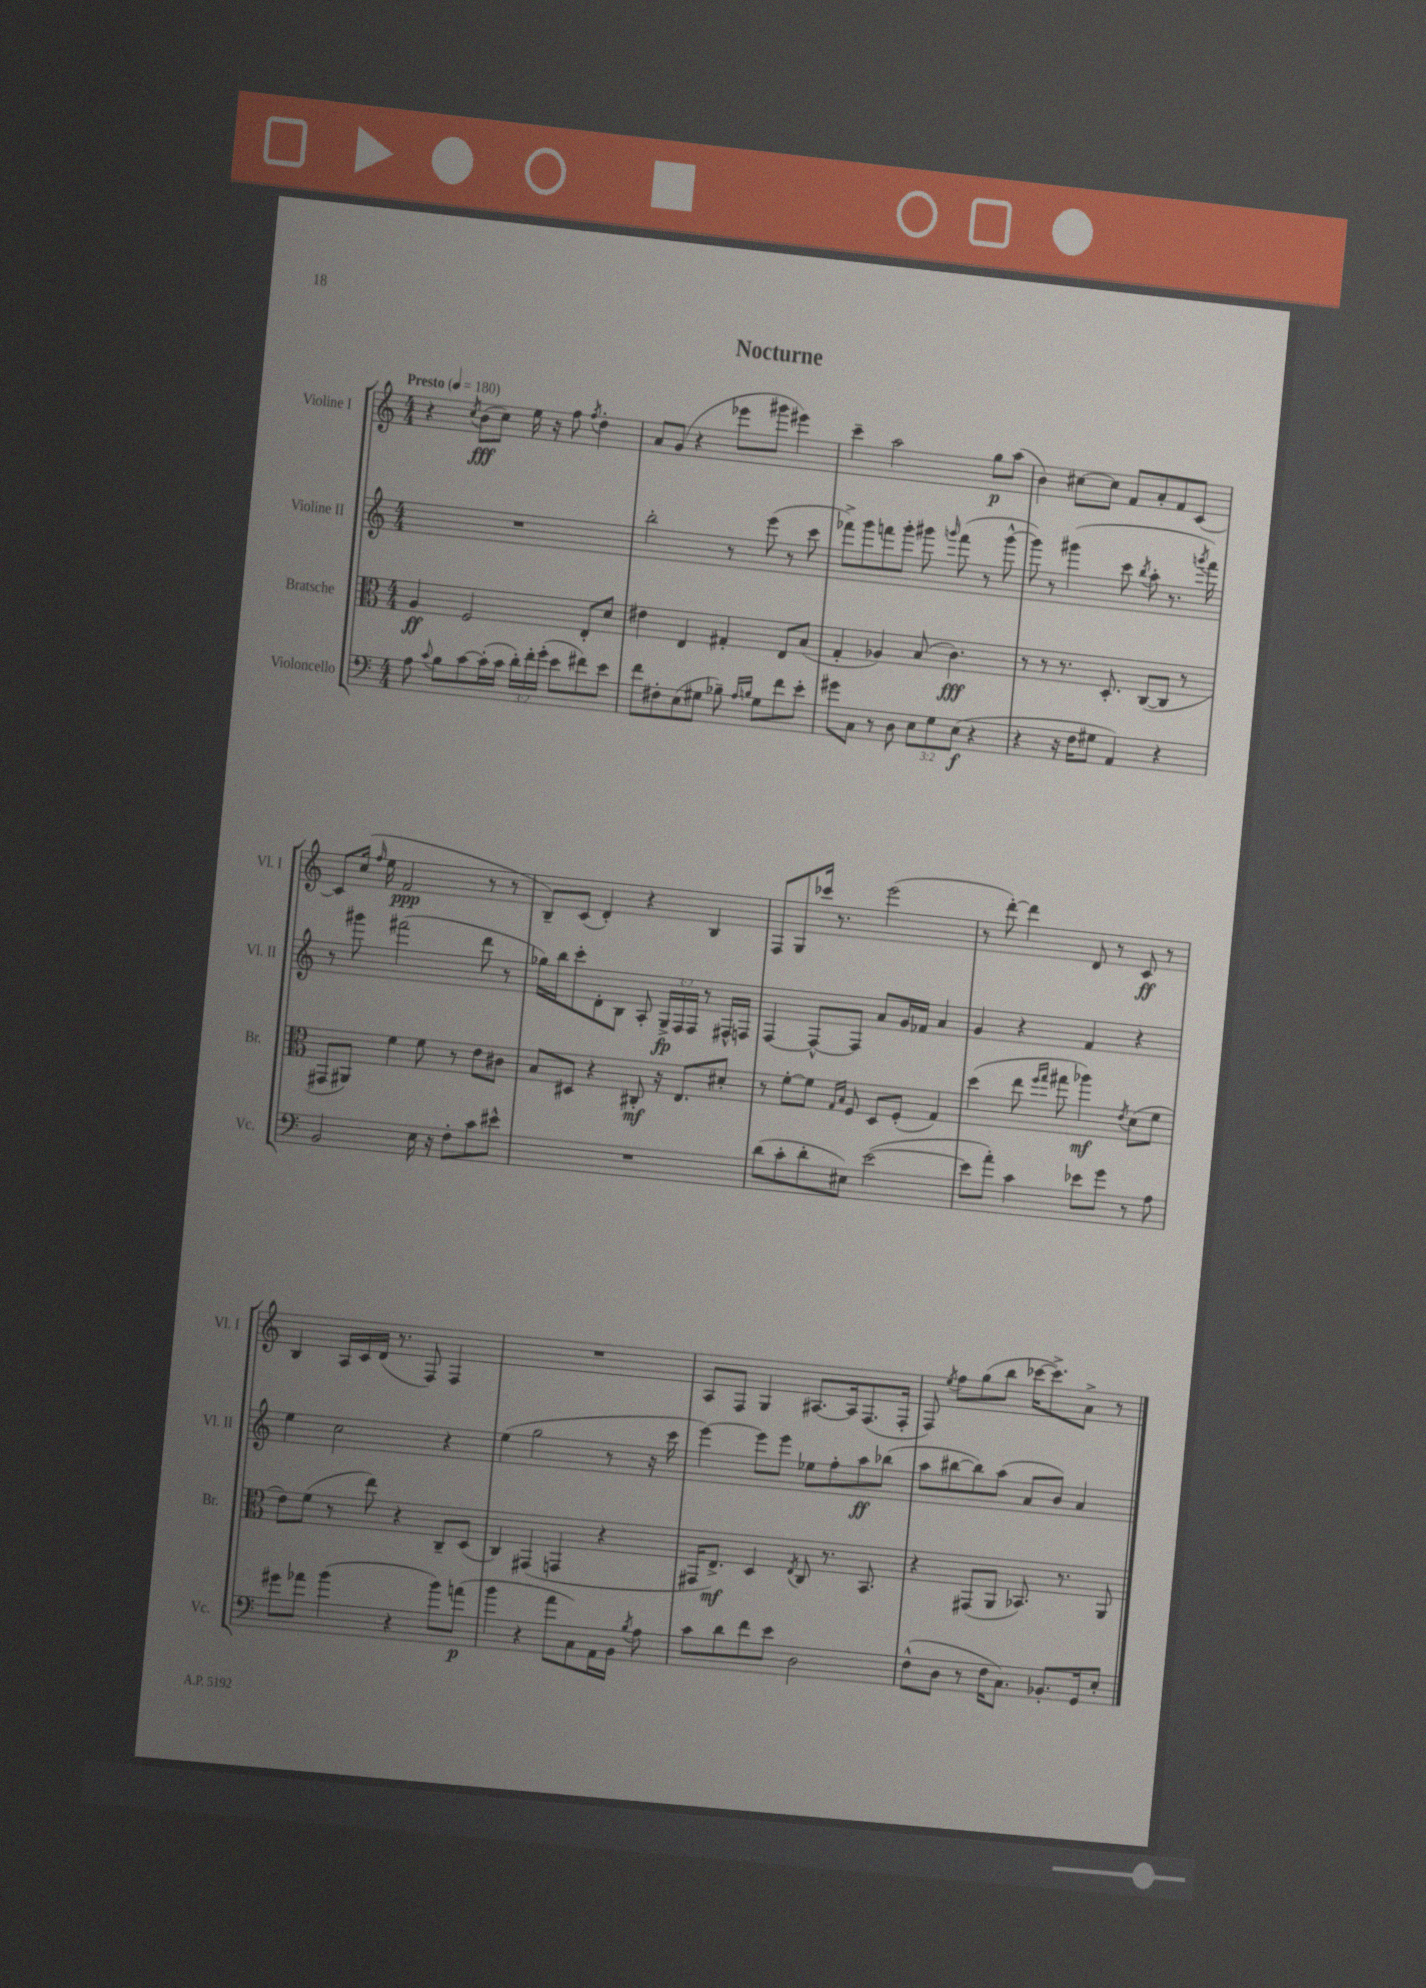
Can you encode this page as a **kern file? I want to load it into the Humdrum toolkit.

**kern	**kern	**kern	**kern
*staff4	*staff3	*staff2	*staff1
*clefF4	*clefC3	*clefG2	*clefG2
*k[]	*k[]	*k[]	*k[]
*M4/4	*M4/4	*M4/4	*M4/4
*MM180	*MM180	*MM180	*MM180
8A\	4A/	1r	4r
8qqc/	.	.	.
8B\L	.	.	.
.	.	.	8qcc/
[8c\	2F/	.	(8b\L
(16c'\]L	.	.	8cc\J)
16c\JJ	.	.	.
24d'\LL)	.	.	16ee\
24f'\	.	.	.
.	.	.	16r
(24g'\JJ	.	.	.
8e\L	.	.	8ff\
.	.	.	8qff/
8f#\)	8E'/L	.	4dd'\
8e\J	8d/J	.	.
=	=	=	=
8f\L	4e#\	2bb'\	8a/L
8F#'\	.	.	(8g/J
(8E\	4E/	.	4r
8G#\J	.	.	.
8B-~\)	4G#'/	8r	8eee-\L
16qqA/LL	.	.	.
16qqB/JJ	.	.	.
8G#\L	.	(8eee\	8ggg#\J
8f\	8E/L	8r	4eee#\)
8e'\J	(8B/J	8ccc\	.
=	=	=	=
8g#\L	4G'/	8fff-^\L)	4ccc~\
8C\J	.	8ggg\	.
8r	4A-/)	8fff\	2aa\
8D\	.	8ggg'\J	.
12E\L	(8B/	8ggg#\	.
12G\	.	.	.
.	.	16qqggg/	.
.	4.c\)	(8fff\	.
(12E\J	.	.	.
4r	.	8r	8gg\L
.	.	[8ggg^^\	(8aa\J
=	=	=	=
4r	8r	8ggg\])	4b\)
.	8r	8r	.
16r	8.r	(4ggg#\	[8cc#\L
16F\LK	.	.	.
8G#\J	.	.	8cc#\]J
.	8.D'/	.	.
4AA/)	.	8ccc\	8f/L
.	.	8qbb/	.
.	([8C/L	8aa'\	8a'/
4r	8C/]J	8.r	8f/
.	8r	.	[8c/J
.	.	8qggg/	.
.	.	16fff\)	.
=	=	=	=
2BB/	8GG#/L	8r	8c/]L
.	8AA#/J)	8ggg#\	(16cc/Jk
.	.	.	16qqff/
.	.	.	16ee\
.	4f\	(2fff#\	2f/
16E\	8f\	.	.
16r	.	.	.
8F'\L	8r	.	.
8c\	8e\L	8ddd\	8r
8e#^^\J	8c#\J	8r	8r
=	=	=	=
1r	8B/L	16gg-\LL)	8B~/L)
.	.	16bb\J	.
.	8D#/J	8ccc'\	(8c/J
.	4r	8d'\	4d'/)
.	.	8B\J	.
.	8C#'/	8A'/	4r
.	16r	24G^/LL	.
.	.	24F/	.
.	8.E/L	.	.
.	.	24F/JJ	.
.	.	8r	4B/
.	8d#'/J	16F#^^/LL	.
.	.	16F/JJ	.
=	=	=	=
(8d\L	8r	[4F/	8F/L
8c'\	[8f'\L	.	8G/
8d'\	8f\]J	8F^^/_L	16ccc-/Jk
.	.	.	8.r
.	16qqG/LL	.	.
.	16qqB/JJ	.	.
8E#\J)	8F/	8F/]J	.
([2e\	8D/L	8a/L	(2eee\
.	(8F'/J	16g/L	.
.	.	16f-/JJ	.
.	4G/)	4a/	.
=	=	=	=
8e\]L	(4dd\	4g/	8r
8a'\J)	.	.	[8ddd'\)
4c\	8ee\	4r	4ddd\]
.	16qqff/LL	.	.
.	16qqgg/JJ	.	.
.	8gg#\	.	.
8e-\L	4aa-\)	4f/	8d/
8g\J	.	.	8r
.	8qe/	.	.
8r	(8d\L	4r	8c/
8A\	8f\J	.	8r
=	=	=	=
8g#\L	8e\L)	4ee\	4B/
8a-\J	(8f\J	.	.
(4b\	8r	2cc\	16A/LL
.	.	.	16c/
.	8ee\)	.	(16d/JJ
.	.	.	8.r
4r	4r	.	.
.	.	.	8F/)
8b\L)	8C~/L	4r	4F/
(8a\J	(8D/J	.	.
=	=	=	=
4b\	4C/)	(4ee\	1r
4r	(4GG#/	2gg\	.
8a\L	4GG/	.	.
8C\)	.	.	.
16AA\L	4r	8r	.
16BB\JJ	.	.	.
8qB/	.	.	.
8A\	.	16r	.
.	.	16ccc\	.
=	=	=	=
8c\L	16GG#/LK	[4eee\)	8A/L
.	8.E^/J)	.	.
8d\	.	.	8F/J
8f\	4D/	8eee\]L	4G/
8e\J	.	8eee\J	.
.	8qE/	.	.
2D\	8C/	8ee-\L	[8.A#/L
.	8.r	8ff'\	.
.	.	.	16A#/]k
.	.	8aa\	(8.F/
.	8.BB/	.	.
.	.	(8bb-\J	.
.	.	.	16F'/Jk
=	=	=	=
(8F^^\L	4r	8aa\L	8F/)
.	.	.	8qee/
8D\J	.	[8bb#\	8ff\L
8r	(8GG#/L	8bb#\])	(8gg\
16F\LK	8AA/J	(8aa\J	8bb\J
8.C\J)	.	.	.
.	8.BB-/)	8a/L	[16ccc-\LK
.	.	.	8.ccc-^\])
8.BB-'/L	.	8b/J)	.
.	8.r	.	.
.	.	4a/	8a^\J
16GG/k	.	.	.
8E'/J	8AA/	.	8r
==	==	==	==
*-	*-	*-	*-
